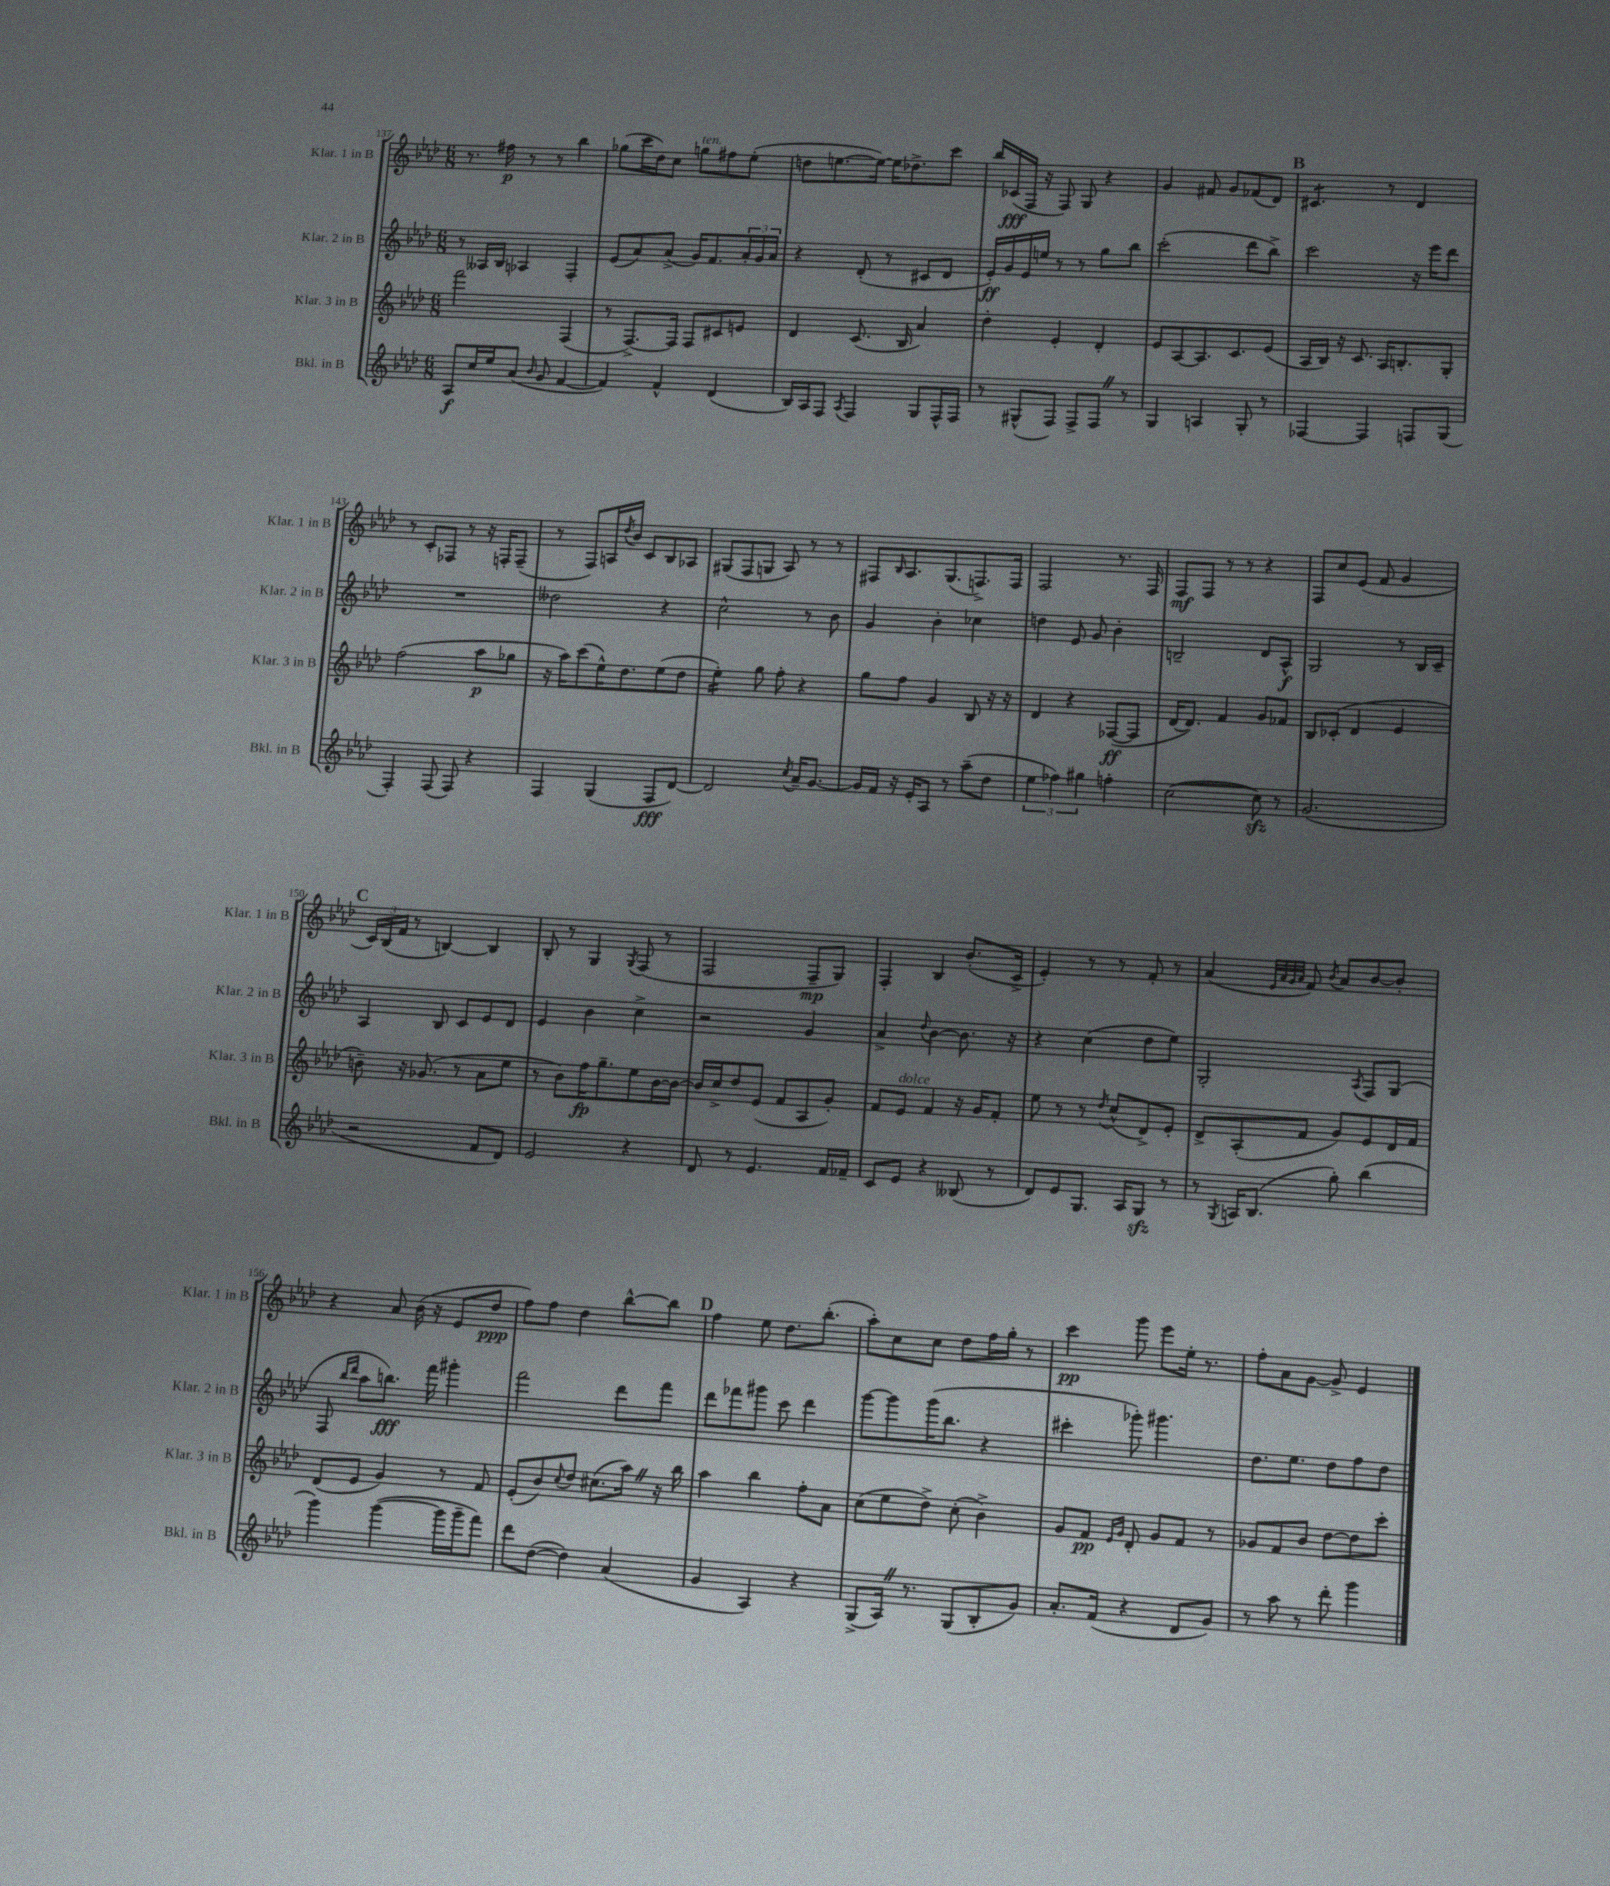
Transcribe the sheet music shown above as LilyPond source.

<<
\new StaffGroup <<
\new Staff = "s0" \with { instrumentName = "Klar. 1 in B" shortInstrumentName = "Klar. 1 in B" } {
    \clef treble \key aes \major \numericTimeSignature \time 6/8
    r8. fis''16\p r8 r8 bes''4 |
    ges''8( c'''16 des''16) c''8 g''8^\markup { \italic "ten." } fis''8 ees''8-.( |
    d''8 e''8.~ e''16~) e''16 des''8.-> c'''8 |
    bes''16 ces'16\fff( f16 r16 f8) g8 r4 |
    g'4 fis'8 g'8 fes'8( des'8) |
    \mark \markup { \bold "B" } cis'4.:8 r8 des'4 |
    r8 c'8-. fes8 r8 r16 f16-. f8--( |
    r8 f8) a16 \acciaccatura { des''8 } bes'16 c'8 bes8 aes8 |
    gis8( f8 g8 aes8) r8 r8 |
    fis8 \grace { bes16 } aes8. g8.( f8.->) f16 |
    f2 r8. f16 |
    f8\mf f8 r8 r8 r4 |
    f8 c''8 ees'8( f'8 g'4 |
    \mark \markup { \bold "C" } \tuplet 3/2 { c'16) bes16( f'16 } r8 b4~) b4 |
    bes8-. r8 g4 \acciaccatura { g8 } f8( r8 |
    f2 f8--\mp g8) |
    f4-. bes4 bes'8.-.( c'16-> |
    ees'4-.) r8 r8 f'8-. r8 |
    aes'4( \grace { ees'32 aes'32 g'32 aes'32 } f'8) \acciaccatura { bes'8 } aes'8 bes'8~ bes'8-. |
    r4 aes'8 bes'16( r16 ees'8 des''8\ppp |
    f''8) f''8 des''4 bes''8~-^ bes''8 |
    \mark \markup { \bold "D" } f''4 ees''8 des''8. bes''8.-.( |
    aes''8-.) c''8 c''8 des''8 f''16 g''16-. r8 |
    c'''4\pp g'''8 ees'''8 ees''16-. r8. |
    f''8-. aes'8 g'8~ g'8-> ees'4 \bar "|." |
}
\new Staff = "s1" \with { instrumentName = "Klar. 2 in B" shortInstrumentName = "Klar. 2 in B" } {
    \clef treble \key aes \major \numericTimeSignature \time 6/8
    r8 aeses16 bes16 aes4 f4-. |
    ees'8( aes'8) aes'8->( g'16) f'8. \tuplet 3/2 { aes'16-. g'16 aes'16 } |
    r4 des'8-.( r8 cis'8 des'8 |
    ees'16-.\ff) g'16 ees'16 e''16 r8 r8 g''8 bes''8 |
    c'''2-.( des'''8 bes''8->) |
    \mark \markup { \bold "B" } c'''2 r16 ees'''16 des'''8 |
    R2. |
    deses''2 r4 |
    c''2-^ r8 bes'8 |
    g'4 bes'4-. ces''4 |
    d''4 ees'8 g'8 bes'4-. |
    b2-- des'8 aes8-^\f |
    g2 r8 bes16 c'16-- |
    \mark \markup { \bold "C" } aes4 bes8 c'8 ees'8 des'8 |
    ees'4 bes'4 c''4-> |
    r2 g'4 |
    aes'4-> \appoggiatura { des''8 } bes'4~ bes'8. r16 |
    r4 c''4( des''8 ees''8) |
    g2-. \acciaccatura { aes8 } f8 g8( |
    f8 \grace { bes''16 des'''16 } aes''8 b''8.\fff) f'''16 gis'''4-. |
    f'''2 des'''8 f'''8 |
    \mark \markup { \bold "D" } des'''8 fes'''8 gis'''8 c'''8 des'''4 |
    g'''8~ g'''8 g'''16( bes''8. r4 |
    cis'''4-. ges'''8-.) gis'''4. |
    des''8. ees''8. des''8 f''8 des''8 \bar "|." |
}
\new Staff = "s2" \with { instrumentName = "Klar. 3 in B" shortInstrumentName = "Klar. 3 in B" } {
    \clef treble \key aes \major \numericTimeSignature \time 6/8
    f'''2 f4( |
    r8 f8.~->) f16 f8 cis'8 e'8 |
    des'4 c'8.( bes16 aes'4) |
    des''4-. ees'4-. des'4-. |
    ees'8 aes8~ aes8. c'8. ees'8( |
    \mark \markup { \bold "B" } aes16 bes16) r16 c'8. aes16 b8.-. g8-. |
    f''2( aes''8\p ges''8 |
    r16 aes''16) c'''8( ees''16-^) des''8. ees''8( des''8 |
    ees''4:16-.) g''8 f''8-. r4 |
    g''8 f''8 g'4 bes8 r16 r16 |
    des'4 r4 fes8~\ff( fes8 |
    des'16~ des'8.) f'4 g'8 fes'8 |
    bes8 ces'8-.( des'4 ees'4 |
    \mark \markup { \bold "C" } b'8--) r16 ges'8.( r8 aes'8 ees''8 |
    r8 bes'8) f''16\fp g''8.-- ees''8 bes'16~ bes'16~ |
    bes'16 c''16-> des''8 ees'8( f'8 aes8 g'8-.) |
    f'8 ees'8^\markup { \italic "dolce" } f'4 r16 g'16 f'8-. |
    ees''8 r8 r8 \acciaccatura { des''8 } c''8-^( des'8->) ees'8-. |
    des'8-> aes8-.( f'8 g'8) ees'8 des'16 f'16 |
    des'8( ees'8 g'4) r8 f'8 |
    ees'8-.( bes'8) \appoggiatura { c''8 } des''8 cis''8.( aes''16) \once \override BreathingSign.text = \markup { \musicglyph "scripts.caesura.straight" } \breathe r16 bes''16 |
    \mark \markup { \bold "D" } aes''4 bes''4 f''8-. aes'8 |
    c''8( ees''8 des''8->) c''8-.( bes'4->) |
    g'8 f'8\pp \grace { ees'16 g'16 } des'8-. g'8 f'8 r8 |
    ges'8 f'8 bes'8 des''8~ des''8 c'''8-. \bar "|." |
}
\new Staff = "s3" \with { instrumentName = "Bkl. in B" shortInstrumentName = "Bkl. in B" } {
    \clef treble \key aes \major \numericTimeSignature \time 6/8
    aes8\f c''16 ees''16 aes'8( \grace { bes'16 } g'8 f'4~ |
    f'4) f'4-^ des'4( |
    bes16) aes16 f8 \acciaccatura { aes8 } f4 g8 f16-^ f16 |
    r8 gis8-^( f8) f8-> f8 \once \override BreathingSign.text = \markup { \musicglyph "scripts.caesura.straight" } \breathe r8 |
    g4 a4 g8-. r8 |
    \mark \markup { \bold "B" } fes4~ fes4 f8 g8( |
    f4-.) f8( f8) r4 |
    f4 g4( f8\fff des'8~) |
    des'2 \acciaccatura { c''8 } aes'16-- g'8.~ |
    g'16 f'16 r16 ees'16-. aes8 r8 aes''8--( des''8 |
    \tuplet 3/2 { ees''4 fes''4) gis''4 } f''4-. |
    c''2~( c''8\sfz) r8 |
    g'2.( |
    \mark \markup { \bold "C" } r2 f'8 des'8) |
    ees'2 r4 |
    des'8 r8 ees'4. f'16 fes'16-- |
    c'8 ees'8 r4 beses8( r8 |
    des'8) ees'8 g8. aes16 g8\sfz r8 |
    r8 \acciaccatura { g8 } a16 bes8.( g''8-.) bes''4( |
    g'''4) g'''4~( g'''16 g'''16-- f'''8) |
    des'''8 des''8~( des''4) aes'4( |
    \mark \markup { \bold "D" } g'4 aes4) r4 |
    g8->( aes16) \once \override BreathingSign.text = \markup { \musicglyph "scripts.caesura.straight" } \breathe r8. g8( bes8-. g'8) |
    aes'8.-. f'16( r4 des'8 g'8) |
    r8 aes''8 r8 des'''8-. g'''4 \bar "|." |
}
>>
>>
\layout { \context { \Score currentBarNumber = #137 } }
